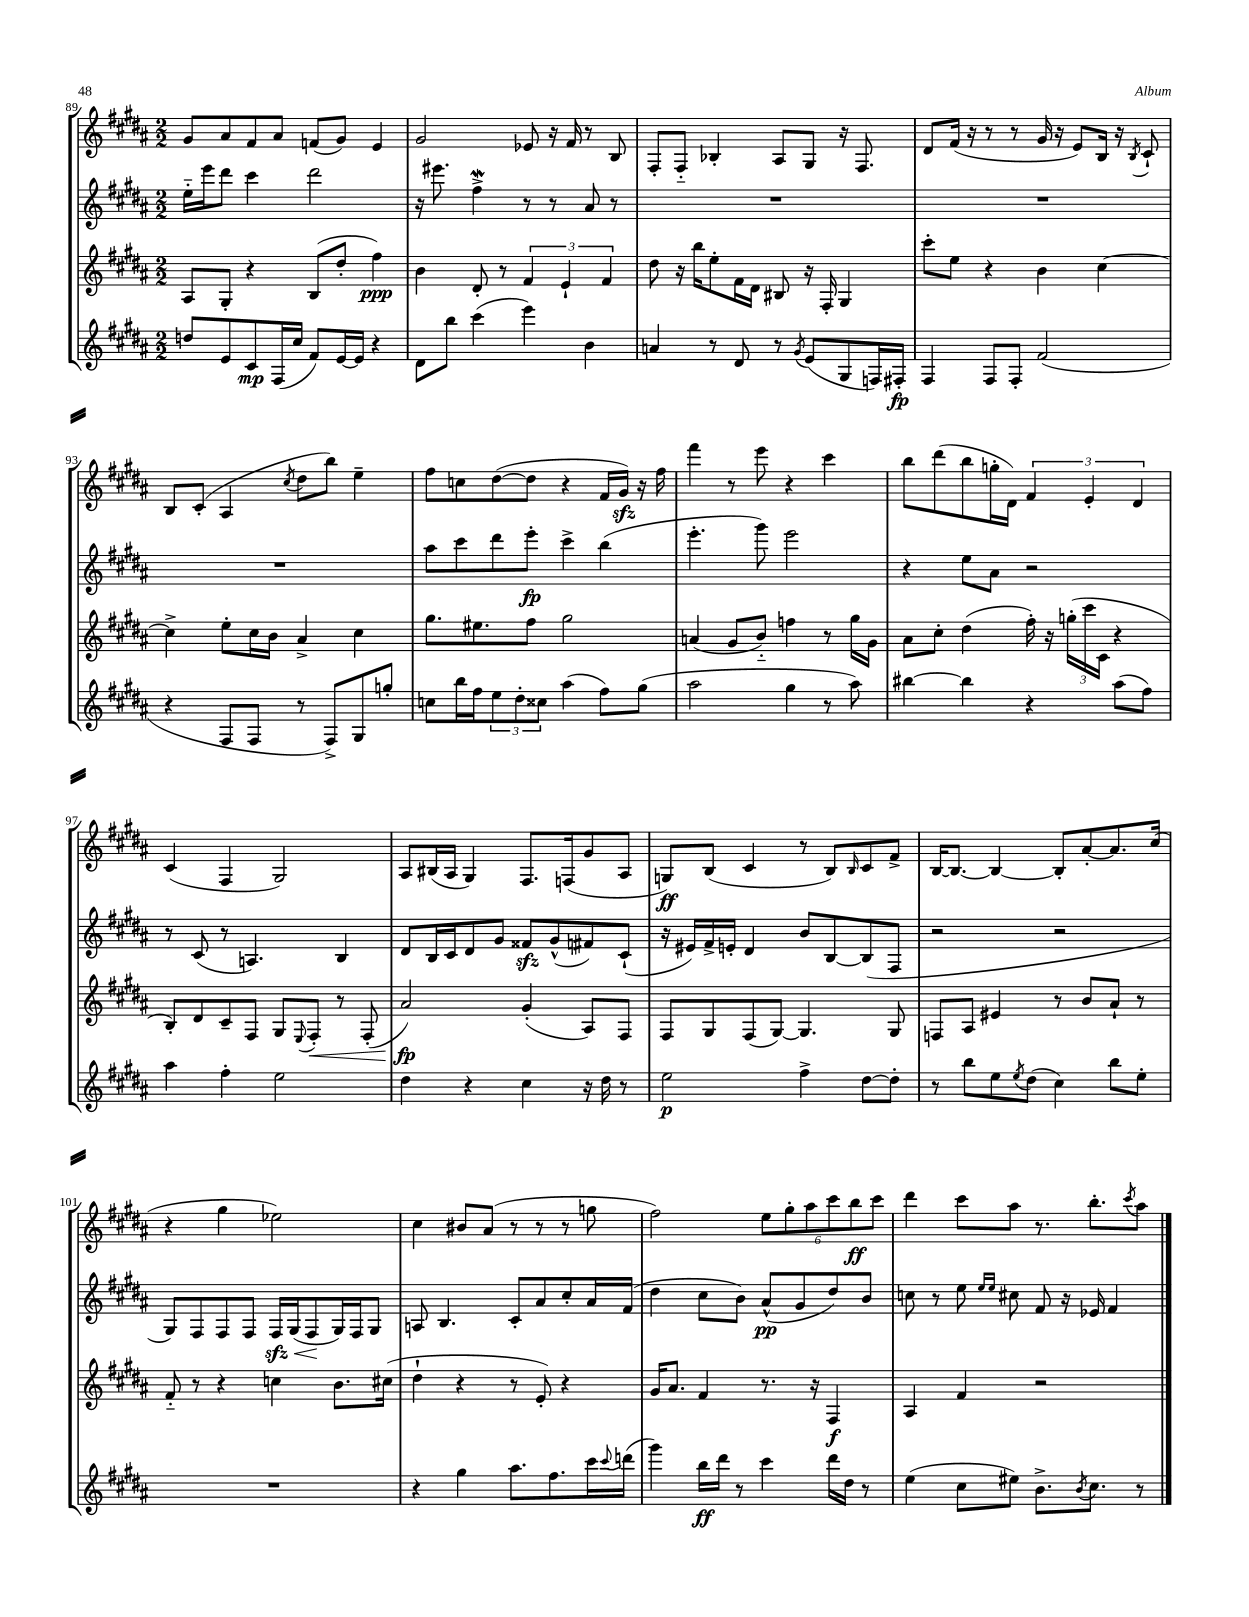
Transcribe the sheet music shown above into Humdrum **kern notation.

**kern	**dynam	**kern	**dynam	**kern	**dynam	**kern	**dynam
*part4	*part4	*part3	*part3	*part2	*part2	*part1	*part1
*staff4	*staff4	*staff3	*staff3	*staff2	*staff2	*staff1	*staff1
*clefG2	*	*clefG2	*	*clefG2	*	*clefG2	*
*k[f#c#g#d#a#]	*	*k[f#c#g#d#a#]	*	*k[f#c#g#d#a#]	*	*k[f#c#g#d#a#]	*
*M2/2	*	*M2/2	*	*M2/2	*	*M2/2	*
=89	=89	=89	=89	=89	=89	=89	=89
8ddn/L	.	8A#/L	.	16ee\LL	.	8g#/L	.
.	.	.	.	16eee\J	.	.	.
8e/	.	8G#'/J	.	8ddd#\J	.	8a#/	.
8c#/	mp	4r	.	4ccc#\	.	8f#/	.
(16F#/L	.	.	.	.	.	8a#/J	.
16cc#/JJ	.	.	.	.	.	.	.
8f#/L)	.	(8B/L	.	2ddd#\	.	(8fn/L	.
[16e/L	.	8dd#'/J	.	.	.	8g#/J)	.
16e/JJ]	.	.	.	.	.	.	.
4r	.	4ff#\)	ppp	.	.	4e/	.
=90	=90	=90	=90	=90	=90	=90	=90
8d#\L	.	4b\	.	16r	.	2g#/	.
.	.	.	.	8.eee#X\	.	.	.
8bb\J	.	.	.	.	.	.	.
(4ccc#\	.	8d#'/	.	4ff#W^\	.	.	.
.	.	8r	.	.	.	.	.
4eee\)	.	6f#/	.	8r	.	8e-X/	.
.	.	.	.	8r	.	16r	.
.	.	6e`/	.	.	.	.	.
.	.	.	.	.	.	16f#/	.
4b\	.	.	.	8a#/	.	8r	.
.	.	6f#/	.	.	.	.	.
.	.	.	.	8r	.	8B/	.
=91	=91	=91	=91	=91	=91	=91	=91
4an/	.	8dd#\	.	1r	.	8F#'/L	.
.	.	16r	.	.	.	8F#/J	.
.	.	16bb\KL	.	.	.	.	.
8r	.	8ee'\	.	.	.	4B-X'/	.
8d#/	.	16f#\L	.	.	.	.	.
.	.	16d#\JJ	.	.	.	.	.
8r	.	8B#X/	.	.	.	8A#/L	.
8qg#/	.	.	.	.	.	.	.
(8e/L	.	16r	.	.	.	8G#/J	.
.	.	16F#'/	.	.	.	.	.
8G#/	.	4G#/	.	.	.	16r	.
.	.	.	.	.	.	8.F#/	.
16Fn/L)	.	.	.	.	.	.	.
16F#X'/JJ	fp	.	.	.	.	.	.
=92	=92	=92	=92	=92	=92	=92	=92
4F#/	.	8ccc#'\L	.	1r	.	8d#/L	.
.	.	8ee\J	.	.	.	(16f#/Jk	.
.	.	.	.	.	.	16r	.
8F#/L	.	4r	.	.	.	8r	.
8F#'/J	.	.	.	.	.	8r	.
(2f#/	.	4b\	.	.	.	16g#/	.
.	.	.	.	.	.	16r	.
.	.	.	.	.	.	8e/L)	.
.	.	[4cc#\	.	.	.	16B/Jk	.
.	.	.	.	.	.	16r	.
.	.	.	.	.	.	8qB/	.
.	.	.	.	.	.	8c#`/	.
!!LO:LB:g=z
=93	=93	=93	=93	=93	=93	=93	=93
4r	.	4cc#^\]	.	1r	.	8B/L	.
.	.	.	.	.	.	(8c#'/J	.
8F#/L	.	8ee'\L	.	.	.	4A#/	.
8F#/J	.	16cc#\L	.	.	.	.	.
.	.	16b\JJ	.	.	.	.	.
.	.	.	.	.	.	8qcc#/	.
8r	.	4a#^/	.	.	.	8dd#\L	.
8F#^/L)	.	.	.	.	.	8bb\J)	.
8G#/	.	4cc#\	.	.	.	4ee~\	.
8ggn'/J	.	.	.	.	.	.	.
=94	=94	=94	=94	=94	=94	=94	=94
8ccn\L	.	8.gg#\L	.	8aa#\L	.	8ff#\L	.
16bb\L	.	.	.	8ccc#\	.	8ccn\	.
16ff#\J	.	8.ee#X\	.	.	.	.	.
12ee\	.	.	.	8ddd#\	.	([8dd#\	.
12dd#'\	.	.	.	.	.	.	.
.	.	8ff#\J	.	8eee'\J	fp	8dd#\J]	.
12cc##X\J	.	.	.	.	.	.	.
(4aa#\	.	2gg#\	.	4ccc#^\	.	4r	.
8ff#\L)	.	.	.	(4bb\	.	16f#/LL	.
.	.	.	.	.	.	16g#zz/JJ)	.
(8gg#\J	.	.	.	.	.	16r	.
.	.	.	.	.	.	16ff#\	.
=95	=95	=95	=95	=95	=95	=95	=95
2aa#\	.	(4an/	.	4.eee'\	.	4fff#\	.
.	.	8g#/L	.	.	.	8r	.
.	.	8b/J)	.	8ggg#\)	.	8eee\	.
4gg#\	.	4ffn\	.	2eee\	.	4r	.
8r	.	8r	.	.	.	4ccc#\	.
8aa#\)	.	16gg#\LL	.	.	.	.	.
.	.	16g#\JJ	.	.	.	.	.
=96	=96	=96	=96	=96	=96	=96	=96
[4bb#X\	.	8a#\L	.	4r	.	8bb\L	.
.	.	8cc#'\J	.	.	.	(8ddd#\	.
4bb#\]	.	(4dd#\	.	8ee\L	.	8bb\	.
.	.	.	.	8a#\J	.	16ggn'\L	.
.	.	.	.	.	.	16d#\JJ)	.
4r	.	16ff#'\)	.	2r	.	6f#/	.
.	.	16r	.	.	.	.	.
.	.	(24ggn'\LL	.	.	.	.	.
.	.	24ccc#\	.	.	.	6e'/	.
.	.	24c#\JJ	.	.	.	.	.
(8aa#\L	.	4r	.	.	.	.	.
.	.	.	.	.	.	6d#/	.
8ff#\J)	.	.	.	.	.	.	.
!!LO:LB:g=z
=97	=97	=97	=97	=97	=97	=97	=97
4aa#\	.	8B'/L)	.	8r	.	(4c#/	.
.	.	8d#/	.	(8c#/	.	.	.
4ff#'\	.	8c#~/	.	8r	.	4F#/	.
.	.	8F#/J	.	4.An/)	.	.	.
2ee\	.	8G#/L	.	.	.	2G#/)	.
.	.	8qqE/	.	.	.	.	.
!	!	!	!LO:HP:b	!	!	!	!
.	.	8F#'/J	<	.	.	.	.
.	.	8r	.	4B/	.	.	.
.	.	(8F#'/	.	.	.	.	.
=98	=98	=98	=98	=98	=98	=98	=98
4dd#\	.	2a#/)	fp	8d#/L	.	8A#/L	.
.	.	.	.	16B/L	.	(16B#X/L	.
.	.	.	.	16c#/J	.	16A#/JJ	.
4r	.	.	.	8d#/	.	4G#/)	.
.	.	.	.	8g#/J	.	.	.
4cc#\	.	(4g#'/	[	8f##Xzz/L	.	8.F#/L	.
.	.	.	.	(8g#^^/	.	.	.
.	.	.	.	.	.	(16Fn/k	.
16r	.	8A#/L)	.	8f#X/)	.	8g#/	.
16dd#\	.	.	.	.	.	.	.
8r	.	8F#/J	.	(8c#`/J	.	8A#/J	.
=99	=99	=99	=99	=99	=99	=99	=99
2ee\	p	8F#/L	.	16r	.	8Gn/L)	ff
.	.	.	.	16e#X/LL)	.	.	.
.	.	8G#/	.	16f#^/	.	(8B/J	.
.	.	.	.	16en'/JJ	.	.	.
.	.	(8F#/	.	4d#/	.	4c#/	.
.	.	[8G#/J)	.	.	.	.	.
4ff#^\	.	4.G#/]	.	8b/L	.	8r	.
.	.	.	.	[8B/	.	8B/L)	.
.	.	.	.	.	.	16qqB/	.
[8dd#\L	.	.	.	(8B/]	.	8c#/	.
8dd#'\J]	.	8G#/	.	8F#/J	.	8f#^/J	.
=100	=100	=100	=100	=100	=100	=100	=100
8r	.	8Fn/L	.	2r	.	[16B/KL	.
.	.	.	.	.	.	8.B/J_	.
8bb\L	.	8A#/J	.	.	.	.	.
8ee\	.	4e#X/	.	.	.	4B/_	.
8qee/	.	.	.	.	.	.	.
(8dd#\J	.	.	.	.	.	.	.
4cc#\)	.	8r	.	2r	.	8B'/L]	.
.	.	8b/L	.	.	.	[8a#'/	.
8bb\L	.	8a#`/J	.	.	.	8.a#/]	.
8ee'\J	.	8r	.	.	.	.	.
.	.	.	.	.	.	(16cc#/Jk	.
!!LO:LB:g=z
=101	=101	=101	=101	=101	=101	=101	=101
1r	.	8f#/	.	8G#/L)	.	4r	.
.	.	8r	.	8F#/	.	.	.
.	.	4r	.	8F#/	.	4gg#\	.
.	.	.	.	8F#/J	.	.	.
!	!	!	!	!	!LO:HP:b	!	!
.	.	4ccn\	.	16F#zz/LL	<	2ee-X\)	.
.	.	.	.	(16G#/J	.	.	.
.	.	.	.	8F#/	.	.	.
.	.	8.b\L	.	16G#/L)	[	.	.
.	.	.	.	16F#/J	.	.	.
.	.	.	.	8G#/J	.	.	.
.	.	(16cc#X\Jk	.	.	.	.	.
=102	=102	=102	=102	=102	=102	=102	=102
4r	.	4dd#`\	.	8An/	.	4cc#\	.
.	.	.	.	4.B/	.	.	.
4gg#\	.	4r	.	.	.	8b#X/L	.
.	.	.	.	.	.	(8a#/J	.
8.aa#\L	.	8r	.	8c#'/L	.	8r	.
.	.	8e'/)	.	8a#/	.	8r	.
8.ff#\	.	.	.	.	.	.	.
.	.	4r	.	8cc#'/	.	8r	.
16ccc#\L	.	.	.	16a#/L	.	8ggn\	.
8qqccc#/	.	.	.	.	.	.	.
(16dddn\JJ	.	.	.	(16f#/JJ	.	.	.
=103	=103	=103	=103	=103	=103	=103	=103
4ggg#\)	.	16g#/KL	.	4dd#\	.	2ff#\)	.
.	.	8.a#/J	.	.	.	.	.
16bb\LL	ff	4f#/	.	8cc#\L	.	.	.
16ddd#\JJ	.	.	.	.	.	.	.
8r	.	.	.	8b\J)	.	.	.
4ccc#\	.	8.r	.	(8a#^^/L	pp	12ee\L	.
.	.	.	.	.	.	12gg#'\	.
.	.	.	.	8g#/	.	.	.
.	.	.	.	.	.	12aa#\	.
.	.	16r	.	.	.	.	.
16ddd#\LL	.	4F#/	f	8dd#/)	.	12ccc#\	.
16dd#\JJ	.	.	.	.	.	.	.
.	.	.	.	.	.	12bb\	ff
8r	.	.	.	8b/J	.	.	.
.	.	.	.	.	.	12ccc#\J	.
=104	=104	=104	=104	=104	=104	=104	=104
(4ee\	.	4A#/	.	8ccn\	.	4ddd#\	.
.	.	.	.	8r	.	.	.
8cc#\L	.	4f#/	.	8ee\	.	8ccc#\L	.
.	.	.	.	16qqee/LL	.	.	.
.	.	.	.	16qqee/JJ	.	.	.
8ee#X\J)	.	.	.	8cc#X\	.	8aa#\J	.
8.b^\L	.	2r	.	8f#/	.	8.r	.
.	.	.	.	16r	.	.	.
8qb/	.	.	.	.	.	.	.
8.cc#\J	.	.	.	16e-X/	.	8.bb'\L	.
.	.	.	.	4f#/	.	.	.
.	.	.	.	.	.	8qccc#/	.
8r	.	.	.	.	.	8aa#\J	.
==	==	==	==	==	==	==	==
*-	*-	*-	*-	*-	*-	*-	*-
